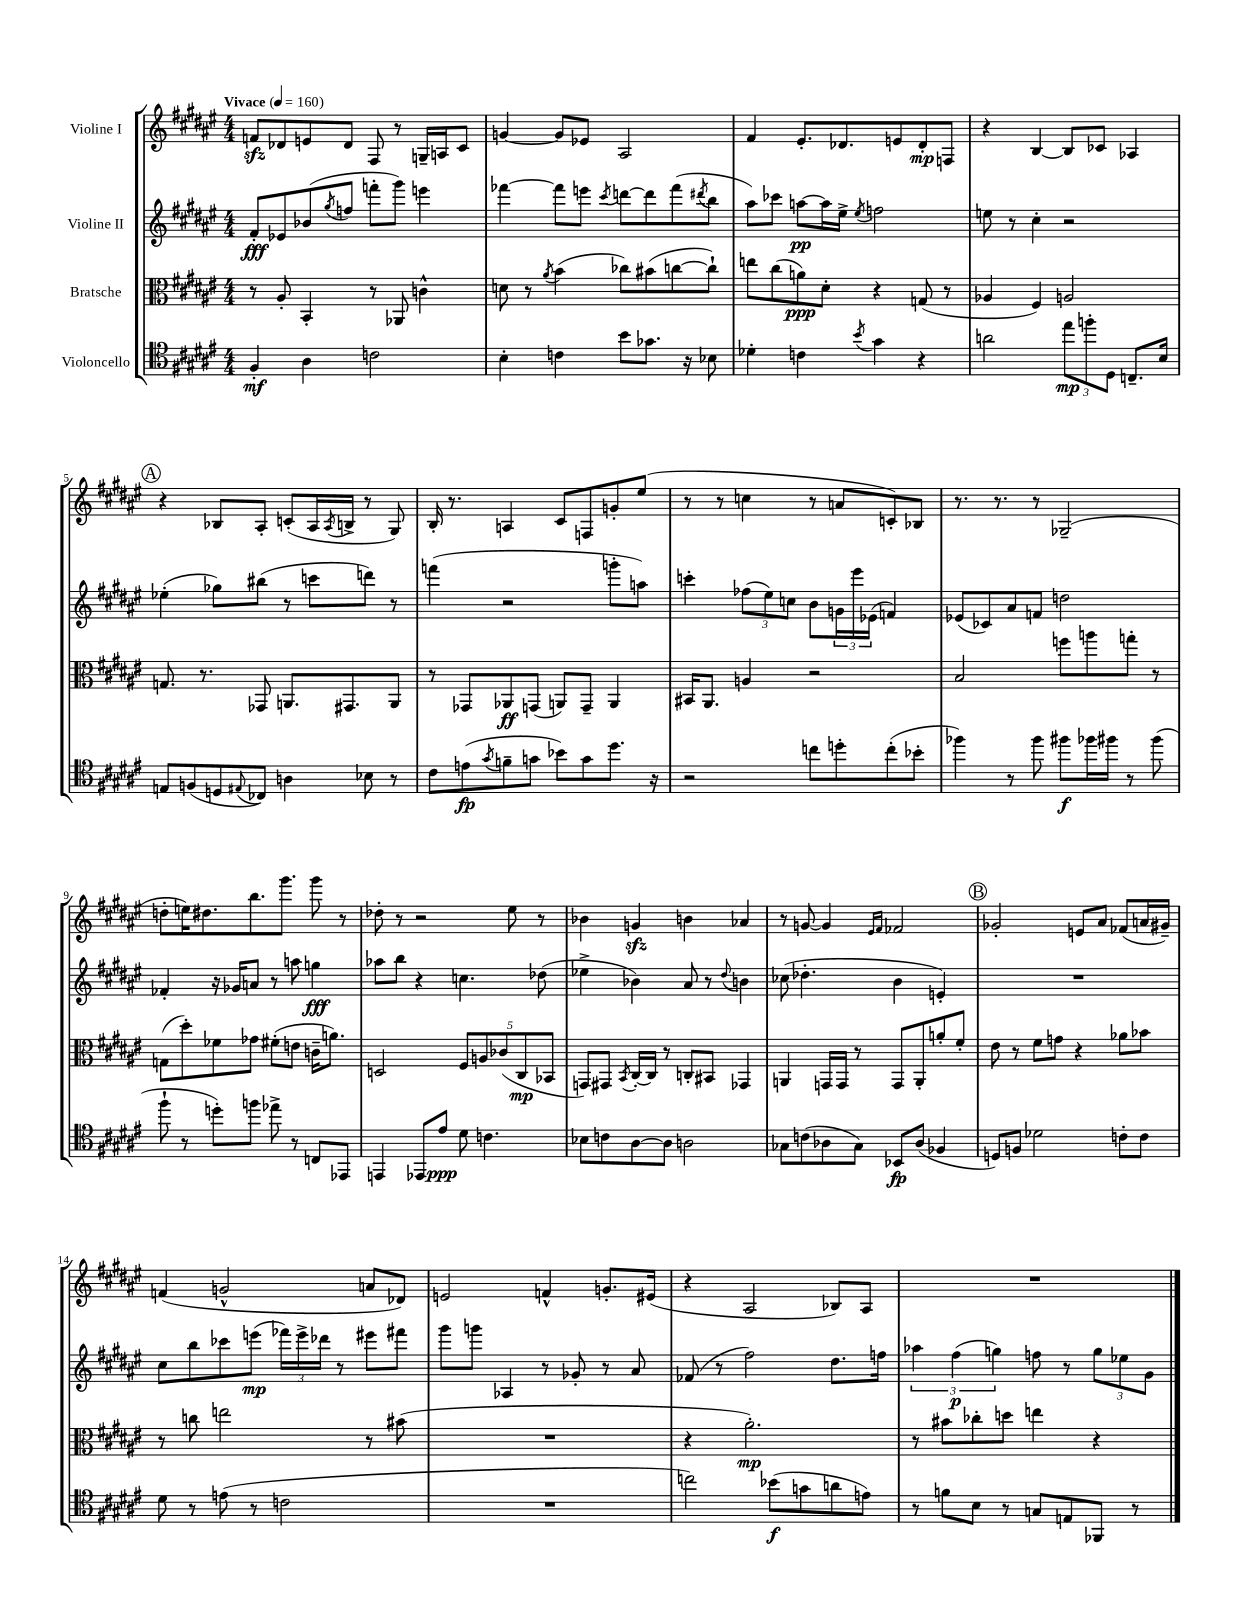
<<
\new StaffGroup <<
\new Staff = "s0" \with { instrumentName = "Violine I" } {
    \clef treble \key fis \major \numericTimeSignature \time 4/4 \tempo "Vivace" 4 = 160
    f'8\sfz des'8 e'8 des'8 fis8 r8 g16-- a16 cis'8 |
    g'4~ g'8 ees'8 ais2 |
    fis'4 eis'8.-. des'8. e'8 des'8-.\mp f8 |
    r4 b4~ b8 ces'8 aes4 |
    \mark \markup { \circle "A" } r4 bes8 ais8-. c'8-.( ais16 \acciaccatura { ais8 } b16-> r8 gis8) |
    b16-. r8. a4 cis'8 f8 g'8-. eis''8( |
    r8 r8 c''4 r8 a'8 c'8-.) bes8 |
    r8. r8. r8 ges2--( |
    d''8-. e''16) dis''8. b''8. gis'''8. gis'''8 r8 |
    des''8-. r8 r2 eis''8 r8 |
    bes'4 g'4\sfz b'4 aes'4 |
    r8 g'8~ g'4 \grace { eis'16 fis'16 } fes'2 |
    \mark \markup { \circle "B" } ges'2-. e'8 ais'8 fes'8( a'16 gis'16--) |
    f'4( g'2-^ a'8 des'8) |
    e'2 f'4-^ g'8.-. eis'16( |
    r4 ais2 bes8) ais8 |
    R1 \bar "|." |
}
\new Staff = "s1" \with { instrumentName = "Violine II" } {
    \clef treble \key fis \major \numericTimeSignature \time 4/4
    fis'8-.\fff ees'8 bes'8( \acciaccatura { gis''8 } f''8 f'''8-. gis'''8) e'''4 |
    fes'''4~ fes'''8 e'''8 \acciaccatura { cis'''8 } d'''8~ d'''8 fes'''8( \acciaccatura { dis'''8 } b''8 |
    ais''8) ces'''8 a''8~\pp a''16 eis''16-> \acciaccatura { eis''8 } f''2 |
    e''8 r8 cis''4-. r2 |
    \mark \markup { \circle "A" } ees''4-.( ges''8) bis''8( r8 c'''8 d'''8) r8 |
    f'''4( r2 g'''8-. a''8) |
    c'''4-. \tuplet 3/2 { fes''8( eis''8) c''8 } b'8 \tuplet 3/2 { g'16 eis'''16 ees'16( } f'4) |
    ees'8( ces'8) ais'8 f'8 d''2 |
    fes'4-. r16 ges'16 a'8 r8 a''8 g''4\fff |
    aes''8 b''8 r4 c''4. des''8( |
    ees''4-> bes'4) ais'8 r8 \appoggiatura { dis''8 } b'4 |
    ces''8( des''4.-. b'4 e'4-.) |
    \mark \markup { \circle "B" } R1 |
    cis''8 b''8 ces'''8 e'''8\mp( \tuplet 3/2 { fes'''16) e'''16-> des'''16 } r8 eis'''8 fis'''8 |
    gis'''8 g'''8 aes4 r8 ges'8-. r8 ais'8 |
    fes'8( r8 fis''2) dis''8. f''16 |
    \tuplet 3/2 { aes''4 fis''4\p( g''4) } f''8 r8 \tuplet 3/2 { g''8 ees''8 gis'8 } \bar "|." |
}
\new Staff = "s2" \with { instrumentName = "Bratsche" } {
    \clef alto \key fis \major \numericTimeSignature \time 4/4
    r8 ais8-. b,4-. r8 aes,8 c'4-^ |
    d'8 r8 \acciaccatura { ais'8 } b'4( ces''8) bis'8( c''8~ c''8-!) |
    e''8 cis''8( a'8\ppp) dis'8-. r4 g8( r8 |
    aes4 fis4) a2 |
    \mark \markup { \circle "A" } g8. r8. ges,8 a,8. gis,8. a,8 |
    r8 ges,8 aes,8\ff g,8( a,8) g,8-- a,4 |
    bis,16 ais,8. a4 r2 |
    b2 f''8 a''8 g''8-. r8 |
    g8( dis''8-.) fes'8 ges'8 fis'8-.( e'8 c'16-- a'8.) |
    d2 \tuplet 5/4 { fis8 a8 ces'8( cis8\mp bes,8 } |
    g,8) gis,8 \acciaccatura { b,8 } cis16~-. cis16 r8 c8-. bis,8 ges,4 |
    a,4 g,16 g,16 r8 g,8 a,8-. a'8-. fis'8-. |
    \mark \markup { \circle "B" } eis'8 r8 fis'8 g'8 r4 aes'8 bes'8 |
    r8 c''8 e''2 r8 bis'8( |
    R1 |
    r4 ais'2.-.\mp) |
    r8 bis'8 ces''8-. d''8 e''4 r4 \bar "|." |
}
\new Staff = "s3" \with { instrumentName = "Violoncello" } {
    \clef tenor \key fis \major \numericTimeSignature \time 4/4
    fis4-.\mf ais4 c'2 |
    b4-. c'4 b'8 ges'8. r16 bes8 |
    des'4-. c'4 \acciaccatura { b'8 } gis'4 r4 |
    a'2 \tuplet 3/2 { eis''8\mp f''8-. dis8 } c8.-- b16 |
    \mark \markup { \circle "A" } e8 f8( d8 \appoggiatura { eis8 } ces8) a4 bes8 r8 |
    cis'8 e'8\fp( \acciaccatura { gis'8 } f'8-- g'8 bes'8) g'8 dis''8. r16 |
    r2 c''8 d''8-. c''8-.( bes'8-. |
    fes''4) r8 fes''8 fis''8\f fes''16 fis''16 r8 fis''8( |
    fis''8-! r8 d''8-.) f''8 ees''8-> r8 c8 ees,8 |
    e,4 ees,8 eis'8\ppp dis'8 c'4. |
    bes8 c'8 ais8~ ais8 a2 |
    ges8 c'8( aes8 ges8) bes,8\fp aes8( fes4 |
    \mark \markup { \circle "B" } d8) f8 des'2 c'8-. c'8 |
    dis'8 r8 e'8( r8 c'2 |
    R1 |
    c''2) bes'8\f( g'8 a'8 e'8) |
    r8 f'8 b8 r8 g8 e8 fes,8 r8 \bar "|." |
}
>>
>>
